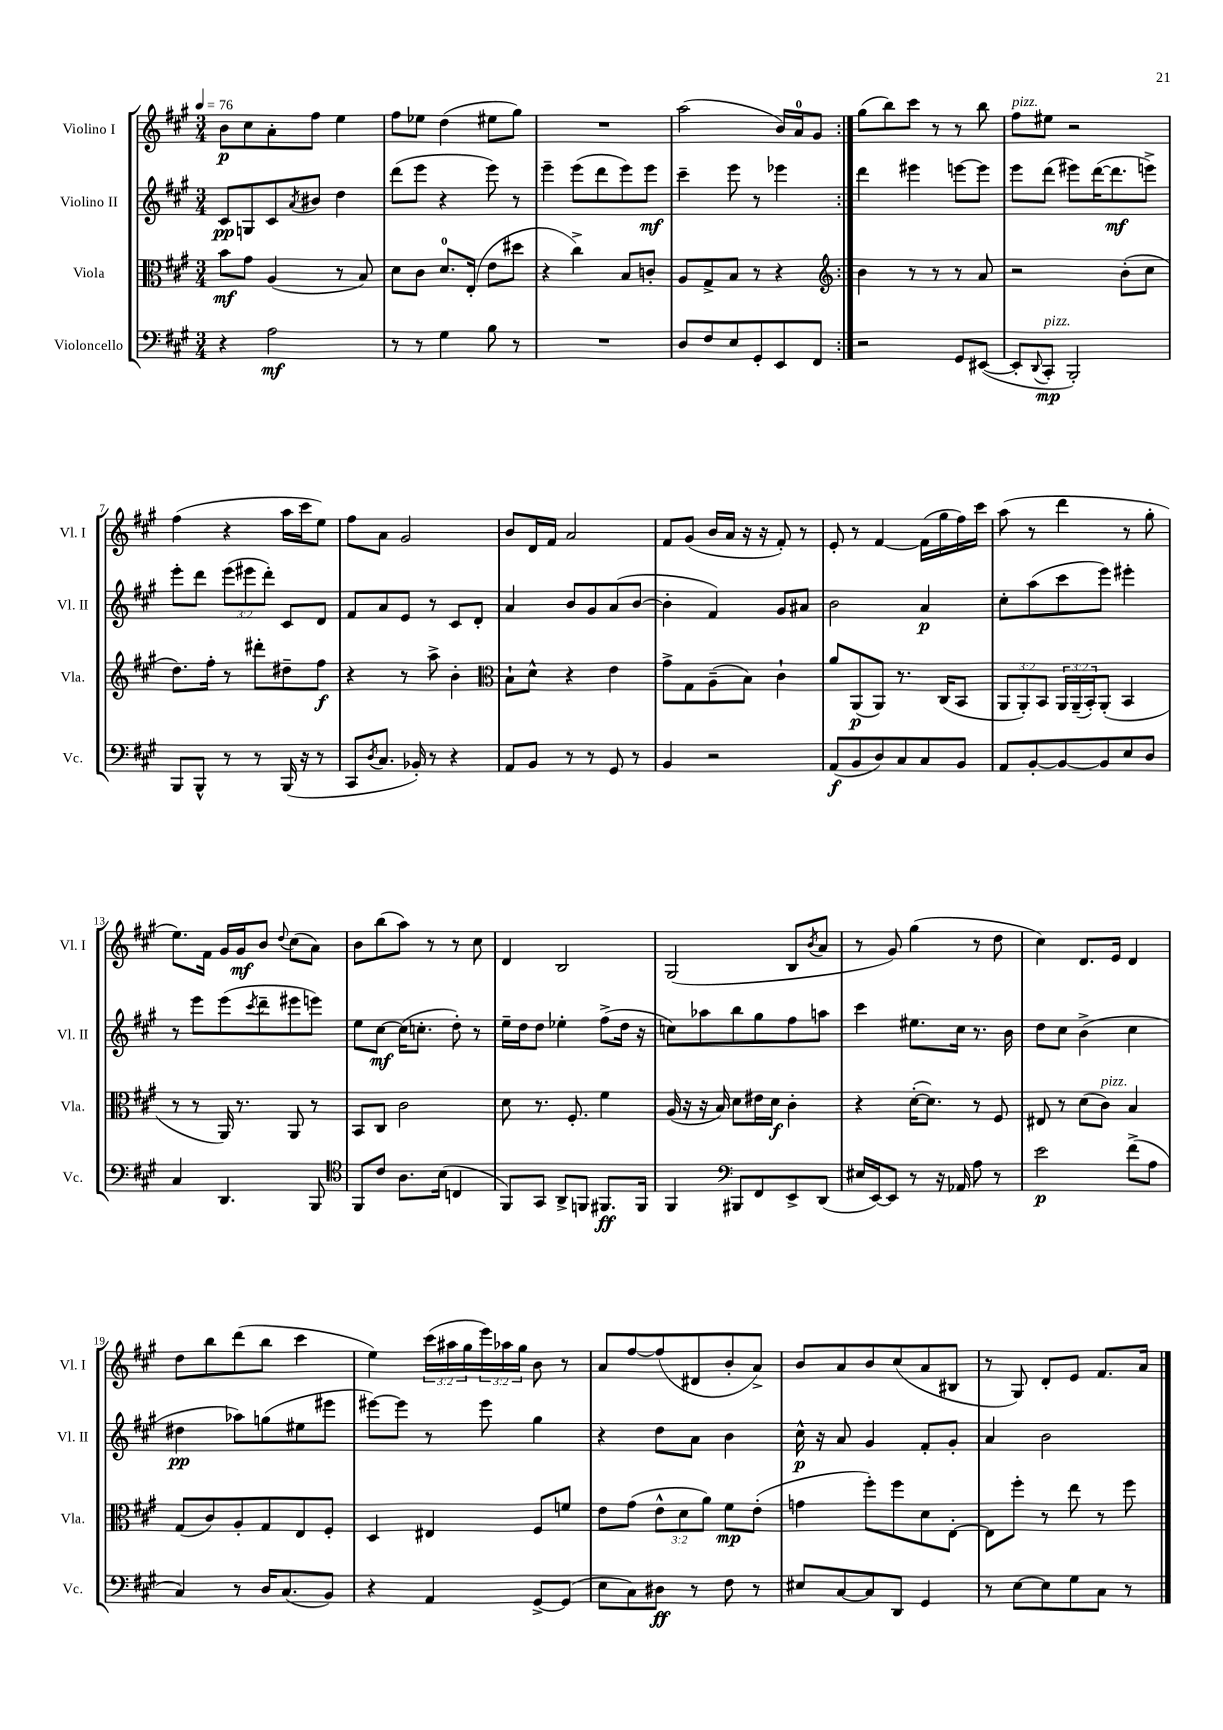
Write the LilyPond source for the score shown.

<<
\new StaffGroup <<
\new Staff = "s0" \with { instrumentName = "Violino I" shortInstrumentName = "Vl. I" } {
    \clef treble \key a \major \numericTimeSignature \time 3/4 \override Staff.TupletNumber.text = #tuplet-number::calc-fraction-text \tempo 4 = 76
    \repeat volta 2 { b'8\p cis''8 a'8-. fis''8 e''4 |
    fis''8 ees''8 d''4( eis''8 gis''8) |
    R2. |
    a''2( b'16) a'16-0 gis'8 | }
    gis''8( b''8) cis'''8 r8 r8 b''8 |
    fis''8^\markup { \italic "pizz." } eis''8 r2 |
    fis''4( r4 a''16 cis'''16 e''8) |
    fis''8 a'8 gis'2 |
    b'8 d'16 fis'16 a'2 |
    fis'8 gis'8( b'16 a'16 r16 r16 fis'8-.) r8 |
    e'8-. r8 fis'4~ fis'16( gis''16 fis''16) cis'''16 |
    a''8( r8 d'''4 r8 gis''8-. |
    e''8.) fis'16 gis'16 gis'16\mf b'8 \appoggiatura { d''8 } cis''8( a'8) |
    b'8 b''8( a''8) r8 r8 cis''8 |
    d'4 b2 |
    gis2( b8 \acciaccatura { b'8 } a'8 |
    r8 gis'8) gis''4( r8 d''8 |
    cis''4) d'8. e'16 d'4 |
    d''8 b''8 d'''8( b''8 cis'''4 |
    e''4) \tuplet 3/2 { cis'''16( ais''16 gis''16 } \tuplet 3/2 { e'''16) aes''16 gis''16 } b'8 r8 |
    a'8 fis''8~ fis''8( dis'8 b'8-. a'8->) |
    b'8 a'8 b'8 cis''8( a'8 bis8 |
    r8 gis8) d'8-. e'8 fis'8. a'16 \bar "|." |
}
\new Staff = "s1" \with { instrumentName = "Violino II" shortInstrumentName = "Vl. II" } {
    \clef treble \key a \major \numericTimeSignature \time 3/4 \override Staff.TupletNumber.text = #tuplet-number::calc-fraction-text
    \repeat volta 2 { cis'8\pp g8 cis'8 \acciaccatura { a'8 } bis'8 d''4 |
    d'''8( e'''8 r4 e'''8) r8 |
    e'''4-- e'''8( d'''8 e'''8) e'''8\mf |
    cis'''4-- e'''8 r8 ees'''4 | }
    d'''4 eis'''4 e'''8~ e'''8 |
    e'''8 d'''8( eis'''8) d'''16~( d'''8.\mf e'''8->) |
    e'''8-. d'''8 \tuplet 3/2 { e'''8( eis'''8 d'''8-.) } cis'8 d'8 |
    fis'8 a'8 e'8 r8 cis'8 d'8-. |
    a'4 b'8 gis'8 a'8( b'8~ |
    b'4-. fis'4) gis'8 ais'8 |
    b'2 a'4\p |
    cis''8-. a''8( cis'''8 e'''8) eis'''4-. |
    r8 e'''8 e'''8( \acciaccatura { cis'''8 } d'''8-- eis'''8 e'''8) |
    e''8 cis''8~\mf cis''16( c''8.-. d''8-.) r8 |
    e''16-- d''16 d''8 ees''4-. fis''8->( d''16 r16 |
    c''8) aes''8 b''8 gis''8 fis''8 a''8 |
    cis'''4 eis''8. cis''16 r8. b'16 |
    d''8 cis''8 b'4->( cis''4 |
    dis''4\pp aes''8) g''8( eis''8 eis'''8 |
    eis'''8~) eis'''8 r8 eis'''8 gis''4 |
    r4 d''8 a'8 b'4 |
    cis''16-^\p r16 a'8 gis'4 fis'8-. gis'8-. |
    a'4 b'2 \bar "|." |
}
\new Staff = "s2" \with { instrumentName = "Viola" shortInstrumentName = "Vla." } {
    \clef alto \key a \major \numericTimeSignature \time 3/4 \override Staff.TupletNumber.text = #tuplet-number::calc-fraction-text
    \repeat volta 2 { b'8\mf gis'8 a4( r8 b8) |
    d'8 cis'8 d'8.-0 e16-.( e'8 dis''8 |
    r4 cis''4->) b8 c'8-. |
    a8 gis8-> b8 r8 r4 | }
    \clef treble b'4 r8 r8 r8 a'8 |
    r2 b'8-.( cis''8 |
    d''8.) fis''16-. r8 dis'''8-. dis''8-- fis''8\f |
    r4 r8 a''8-> b'4-. |
    \clef alto b8-! d'8-^ r4 e'4 |
    gis'8-> gis8 a8--( b8) cis'4-! |
    a'8 a,8\p( a,8) r8. cis16( b,8 |
    \tuplet 3/2 { a,8 a,8-.) b,8 } \tuplet 3/2 { a,16 a,16--( b,16-.) } a,8-.( b,4 |
    r8 r8 a,16) r8. a,8 r8 |
    b,8 cis8 cis'2 |
    d'8 r8. fis8.-. fis'4 |
    a16( r16 r16 b16) d'8 eis'16 d'16\f cis'4-. |
    r4 d'16~-.( d'8.) r8 fis8 |
    eis8 r8 d'8( cis'8^\markup { \italic "pizz." }) b4 |
    gis8( cis'8) a8-. gis8 e8 fis8-. |
    d4 eis4 fis8 f'8 |
    e'8 gis'8( \tuplet 3/2 { e'8-^ d'8 a'8) } fis'8\mp e'8-.( |
    g'4 fis''8-.) fis''8 d'8 e8~-. |
    e8 fis''8-. r8 e''8 r8 fis''8 \bar "|." |
}
\new Staff = "s3" \with { instrumentName = "Violoncello" shortInstrumentName = "Vc." } {
    \clef bass \key a \major \numericTimeSignature \time 3/4
    \repeat volta 2 { r4 a2\mf |
    r8 r8 gis4 b8 r8 |
    R2. |
    d8 fis8 e8 gis,8-. e,8 fis,8 | }
    r2 gis,8 eis,8~( |
    eis,8-. \appoggiatura { d,8 } cis,8-.\mp^\markup { \italic "pizz." } b,,2-.) |
    b,,8 b,,8-^ r8 r8 b,,16( r16 r8 |
    cis,8 \acciaccatura { d8 } cis8. bes,16-.) r8 r4 |
    a,8 b,8 r8 r8 gis,8 r8 |
    b,4 r2 |
    a,8\f( b,8 d8) cis8 cis8 b,8 |
    a,8 b,8~-. b,8~ b,8 e8 d8 |
    cis4 d,4. b,,8 |
    \clef tenor fis,8 cis'8 a8. b16( c4 |
    fis,8) gis,8 a,8-> f,8 fis,8.\ff fis,16 |
    fis,4 \clef bass bis,,8 fis,8 e,8-> d,8( |
    eis16 e,16~) e,8 r8 r16 aes,16 a8 r8 |
    e'2\p fis'8->( a8 |
    cis4) r8 d16 cis8.( b,8) |
    r4 a,4 gis,8~-> gis,8( |
    e8 cis8) dis8\ff r8 fis8 r8 |
    eis8 cis8~ cis8 d,8 gis,4 |
    r8 e8~ e8 gis8 cis8 r8 \bar "|." |
}
>>
>>
